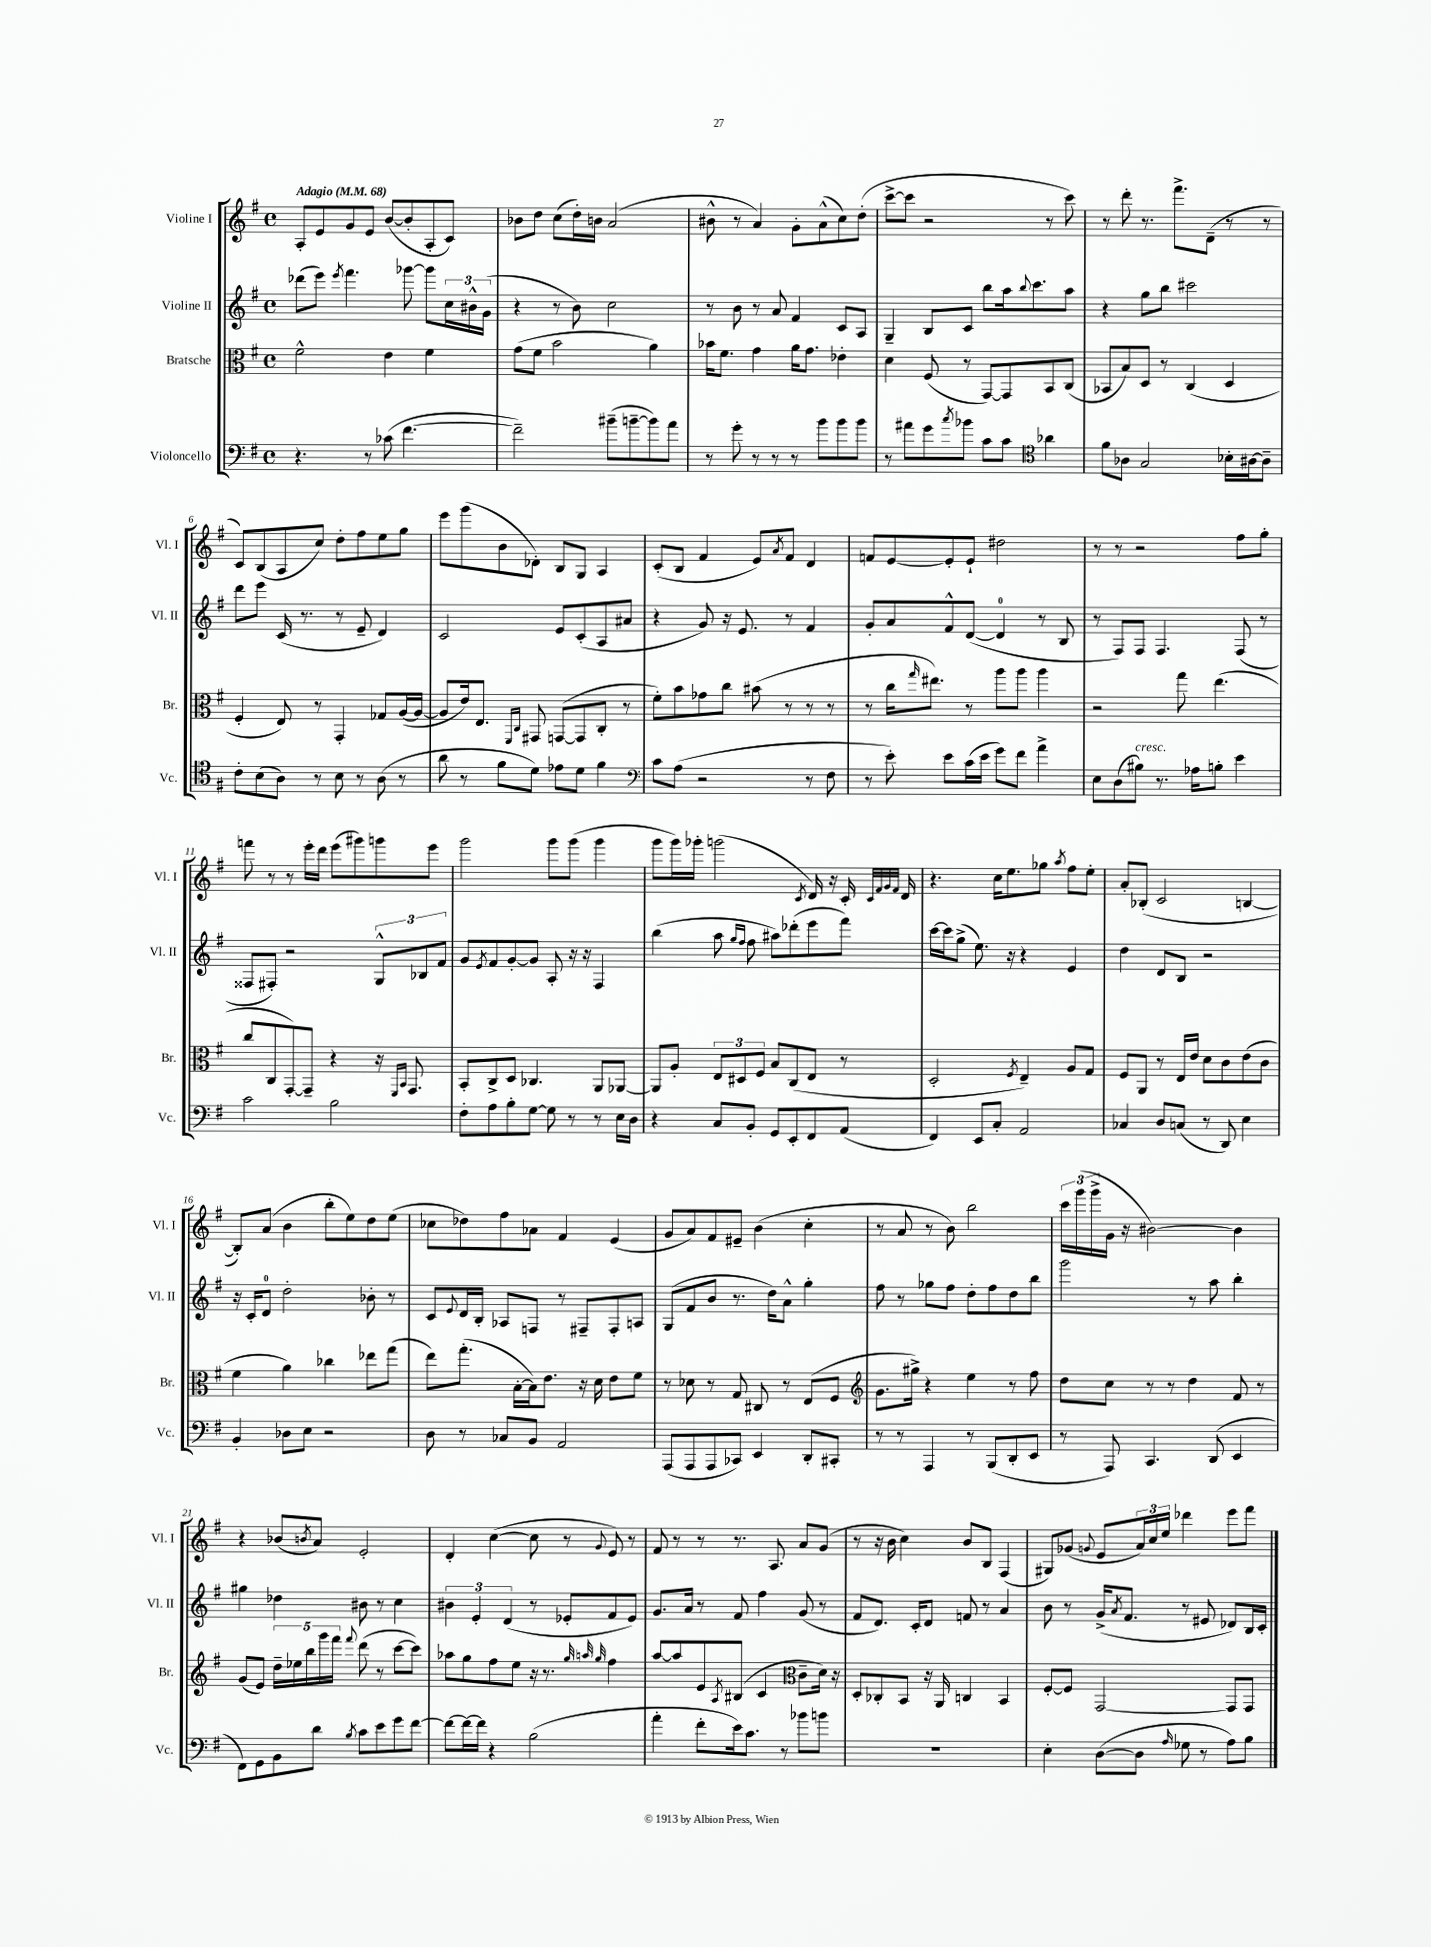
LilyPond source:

<<
\new StaffGroup <<
\new Staff = "s0" \with { instrumentName = "Violine I" shortInstrumentName = "Vl. I" } {
    \clef treble \key g \major \defaultTimeSignature \time 4/4 \tempo "Adagio" 4 = 68
    a8-. e'8 g'8 e'8 b'8~( b'8-. a8-. c'8) |
    bes'8 d''8 c''8( d''16-.) b'16 a'2( |
    bis'8-^ r8 a'4) g'8-. a'8-^( c''8) d''8-.( |
    c'''8~-> c'''8 r2 r8 c'''8) |
    r8 d'''8-. r8. fis'''8.-> d'8--( r8 r8 |
    c'8) b8( a8 c''8) d''8-. fis''8 e''8 g''8 |
    e'''8 g'''8( b'8 des'8-.) b8 g8 a4 |
    c'8-.( b8 fis'4 e'8) \acciaccatura { a'8 } fis'8 d'4 |
    f'8 e'8~ e'8-. e'8-! dis''2 |
    r8 r8 r2 fis''8 g''8-. |
    f'''8 r8 r8 e'''16-. d'''16 e'''8( gis'''8) g'''8 e'''8 |
    g'''2 g'''8 g'''8( g'''4 |
    g'''8 g'''16) ges'''16-. g'''2( \acciaccatura { c'8 } d'16) r16 c'16-. \grace { c'32 fis'32 g'32 fis'32 } d'16 |
    r4. c''16 e''8. ges''8 \acciaccatura { a''8 } fis''8 e''8-. |
    a'8-. bes8-.( c'2 b4~ |
    b8-.) a'8( b'4 b''8-. e''8) d''8 e''8( |
    ces''8 des''8) fis''8 aes'8 fis'4 e'4( |
    g'8 a'8) fis'8 eis'8-- b'4( c''4-. |
    r8 a'8 r8 b'8) b''2 |
    \tuplet 3/2 { c'''16 g'''16( g'''16-> } g'16 r16 bis'2~) bis'4 |
    r4 bes'8( \acciaccatura { b'8 } a'8) e'2-. |
    d'4-. c''4~( c''8 r8 \appoggiatura { g'8 } e'8) r8 |
    fis'8 r8 r8 r8. a8. a'8 g'8( |
    r8 r16 b'16 c''4) b'8 b8 fis4( |
    gis8) ges'8( \appoggiatura { g'8 } e'8 \tuplet 3/2 { a'16) c''16 e''16 } des'''4 e'''8 fis'''8 \bar "|." |
}
\new Staff = "s1" \with { instrumentName = "Violine II" shortInstrumentName = "Vl. II" } {
    \clef treble \key g \major \defaultTimeSignature \time 4/4
    des'''8( e'''8) \acciaccatura { e'''8 } fis'''4. ges'''8~ ges'''8 \tuplet 3/2 { c''16 bis'16-^ g'16( } |
    r4 r8 b'8) c''2 |
    r8 b'8 r8 a'8 fis'4 c'8 a8 |
    g4-- b8 c'8 b''8 a''16 \appoggiatura { b''8 } c'''8. a''8 |
    r4 g''8 b''8 cis'''2 |
    d'''8 e'''8 c'16( r8. r8 e'8-- d'4) |
    c'2 e'8 c'8-.( a8 ais'8 |
    r4 g'8) r16 e'8. r8 fis'4 |
    g'8-. a'8 fis'8-^ d'8~( d'4-0 r8 b8 |
    r8 fis8) fis8 fis4. fis8( r8 |
    fisis8 fis8-.) r2 \tuplet 3/2 { g8-^ bes8 fis'8 } |
    g'8 \acciaccatura { e'8 } fis'8 g'8~-. g'8 a8-. r16 r16 fis4 |
    b''4( a''8 \grace { g''16 fis''16 } fis''8 ais''8) des'''8-.( e'''8 fis'''8) |
    c'''16~ c'''16 g''8->( e''8.) r16 r4 e'4 |
    d''4 d'8 b8 r2 |
    r16 c'16-. d'8-0 d''2-. bes'8-. r8 |
    c'8 \appoggiatura { e'8 } d'16 b16-. aes8 f8 r8 fis8-- fis8-. a8 |
    g8( fis'8 b'8 r8. d''16) a'8-^ g''4-. |
    fis''8 r8 ges''8 fis''8 d''8-. fis''8 d''8 b''8 |
    g'''2 r8 a''8 b''4-. |
    gis''4 des''4 bis'8 r8 c''4 |
    \tuplet 3/2 { bis'4 e'4-. d'4( } r8 ees'8-. fis'8 ees'8) |
    g'8. a'16 r8 fis'8 fis''4 g'8( r8 |
    fis'8 d'8.) c'16-. d'8 f'8 r8 a'4 |
    b'8 r8 g'16->( \acciaccatura { a'8 } fis'8. r8 eis'8 des'8) b16 c'16-. \bar "|." |
}
\new Staff = "s2" \with { instrumentName = "Bratsche" shortInstrumentName = "Br." } {
    \clef alto \key g \major \defaultTimeSignature \time 4/4
    fis'2-^ e'4 fis'4 |
    g'8( fis'8 b'2 a'4) |
    bes'16 fis'8. g'4 a'16 g'8. ees'4-. |
    d'4 fis8( r8 g,8~) g,8 b,8 c8( |
    bes,8 b8) d8 r8 c4( d4 |
    fis4-. e8) r8 g,4-. ges8 a16~( a16~ |
    a8 e'16) e8. \grace { fis,16 c16 } gis,8 g,8~( g,8 c8-. r8 |
    fis'8-.) b'8 ges'8 c''8 bis'8( r8 r8 r8 |
    r8 c''16 \grace { g''16 } eis''8.) r8 a''8 a''8 a''4 |
    r2 g''8 e''4.( |
    c''8 c8 g,8~-.) g,8-- r4 r16 \grace { fis,16 b,16 } g,8. |
    b,8-. c8-> d8 ces4. a,8 aes,8~ |
    aes,8 a8-. \tuplet 3/2 { e8 dis8 fis8 } b8 c8( e8 r8 |
    d2-. \acciaccatura { fis8 } e4--) a8 g8 |
    fis8 a,8 r8 e16 e'16 d'8 c'8 e'8( c'8 |
    fis'4 a'4) ces''4 ees''8 g''8( |
    e''8) g''8.-.( b16~-. b16) e'8. r16 d'16 e'8 fis'8 |
    r8 des'8 r8 g8 cis8 r8 e8( fis8 |
    \clef treble g'8. gis''16->) r4 e''4 r8 fis''8 |
    d''8 c''8 r8 r8 d''4 fis'8 r8 |
    g'8( e'8) \tuplet 5/4 { d''16-- ees''16 b''16 g'''16 fis'''16 } \appoggiatura { fis'''8 } d'''8( r8 c'''8~ c'''8) |
    aes''8 g''8 fis''8 e''8 r16 r8. \grace { g''32 a''32 g''32 } fis''4 |
    a''8~ a''8 e'8 \acciaccatura { a8 } bis8( c'4 \clef alto c'8-- d'16) r16 |
    d8-. ces8-. b,8 r16 a,16 c4 b,4 |
    fis8~-. fis8 g,2~ g,8 g,8 \bar "|." |
}
\new Staff = "s3" \with { instrumentName = "Violoncello" shortInstrumentName = "Vc." } {
    \clef bass \key g \major \defaultTimeSignature \time 4/4
    r4. r8 ces'8( fis'4.~ |
    fis'2--) bis'8--( b'8~-- b'8) a'8 |
    r8 g'8-. r8 r8 r8 b'8 b'8 b'8 |
    r8 ais'8 g'8 \acciaccatura { c''8 } bes'8 c'8 c'8 \clef tenor aes'4 |
    fis'8 aes8 g2 bes16-. ais16~ ais8-- |
    c'8-. b8( a8) r8 b8 r8 a8( r8 |
    a'8 r8 fis'8 d'8) ees'8 d'8 fis'4 |
    \clef bass c'8 a8( r2 r8 fis8 |
    r8 e'8-.) e'8 c'16( e'16 g'8) fis'8 a'4-> |
    e8 d8( bis8^\markup { \italic "cresc." }) r8. aes16 b8-. e'4 |
    c'2 b2 |
    fis8-. a8 b8-. g8~ g8 r8 r8 e16 d16 |
    r4 c8 b,8-. g,8 e,8-. fis,8 a,8( |
    fis,4) e,8 c8-. a,2 |
    ces4 d8 c8( r8 d,8) e4 |
    b,4-. des8 e8 r2 |
    d8 r8 ces8 b,8 a,2 |
    a,,8( a,,8 a,,8 ces,8) e,4 d,8-. cis,8-. |
    r8 r8 a,,4 r8 b,,8( d,8-. e,8 |
    r8 a,,8) c,4. d,8( e,4 |
    fis,8) g,8 b,8 d'8 \acciaccatura { b8 } c'8 e'8 g'8 fis'8~ |
    fis'8~ fis'16~ fis'16 r4 b2( |
    a'4-. fis'8-. e'16) c'8. r8 bes'8 b'8 |
    R1 |
    e4-. d8~( d8 \grace { a16 } ges8 r8 a8) b8 \bar "|." |
}
>>
>>
